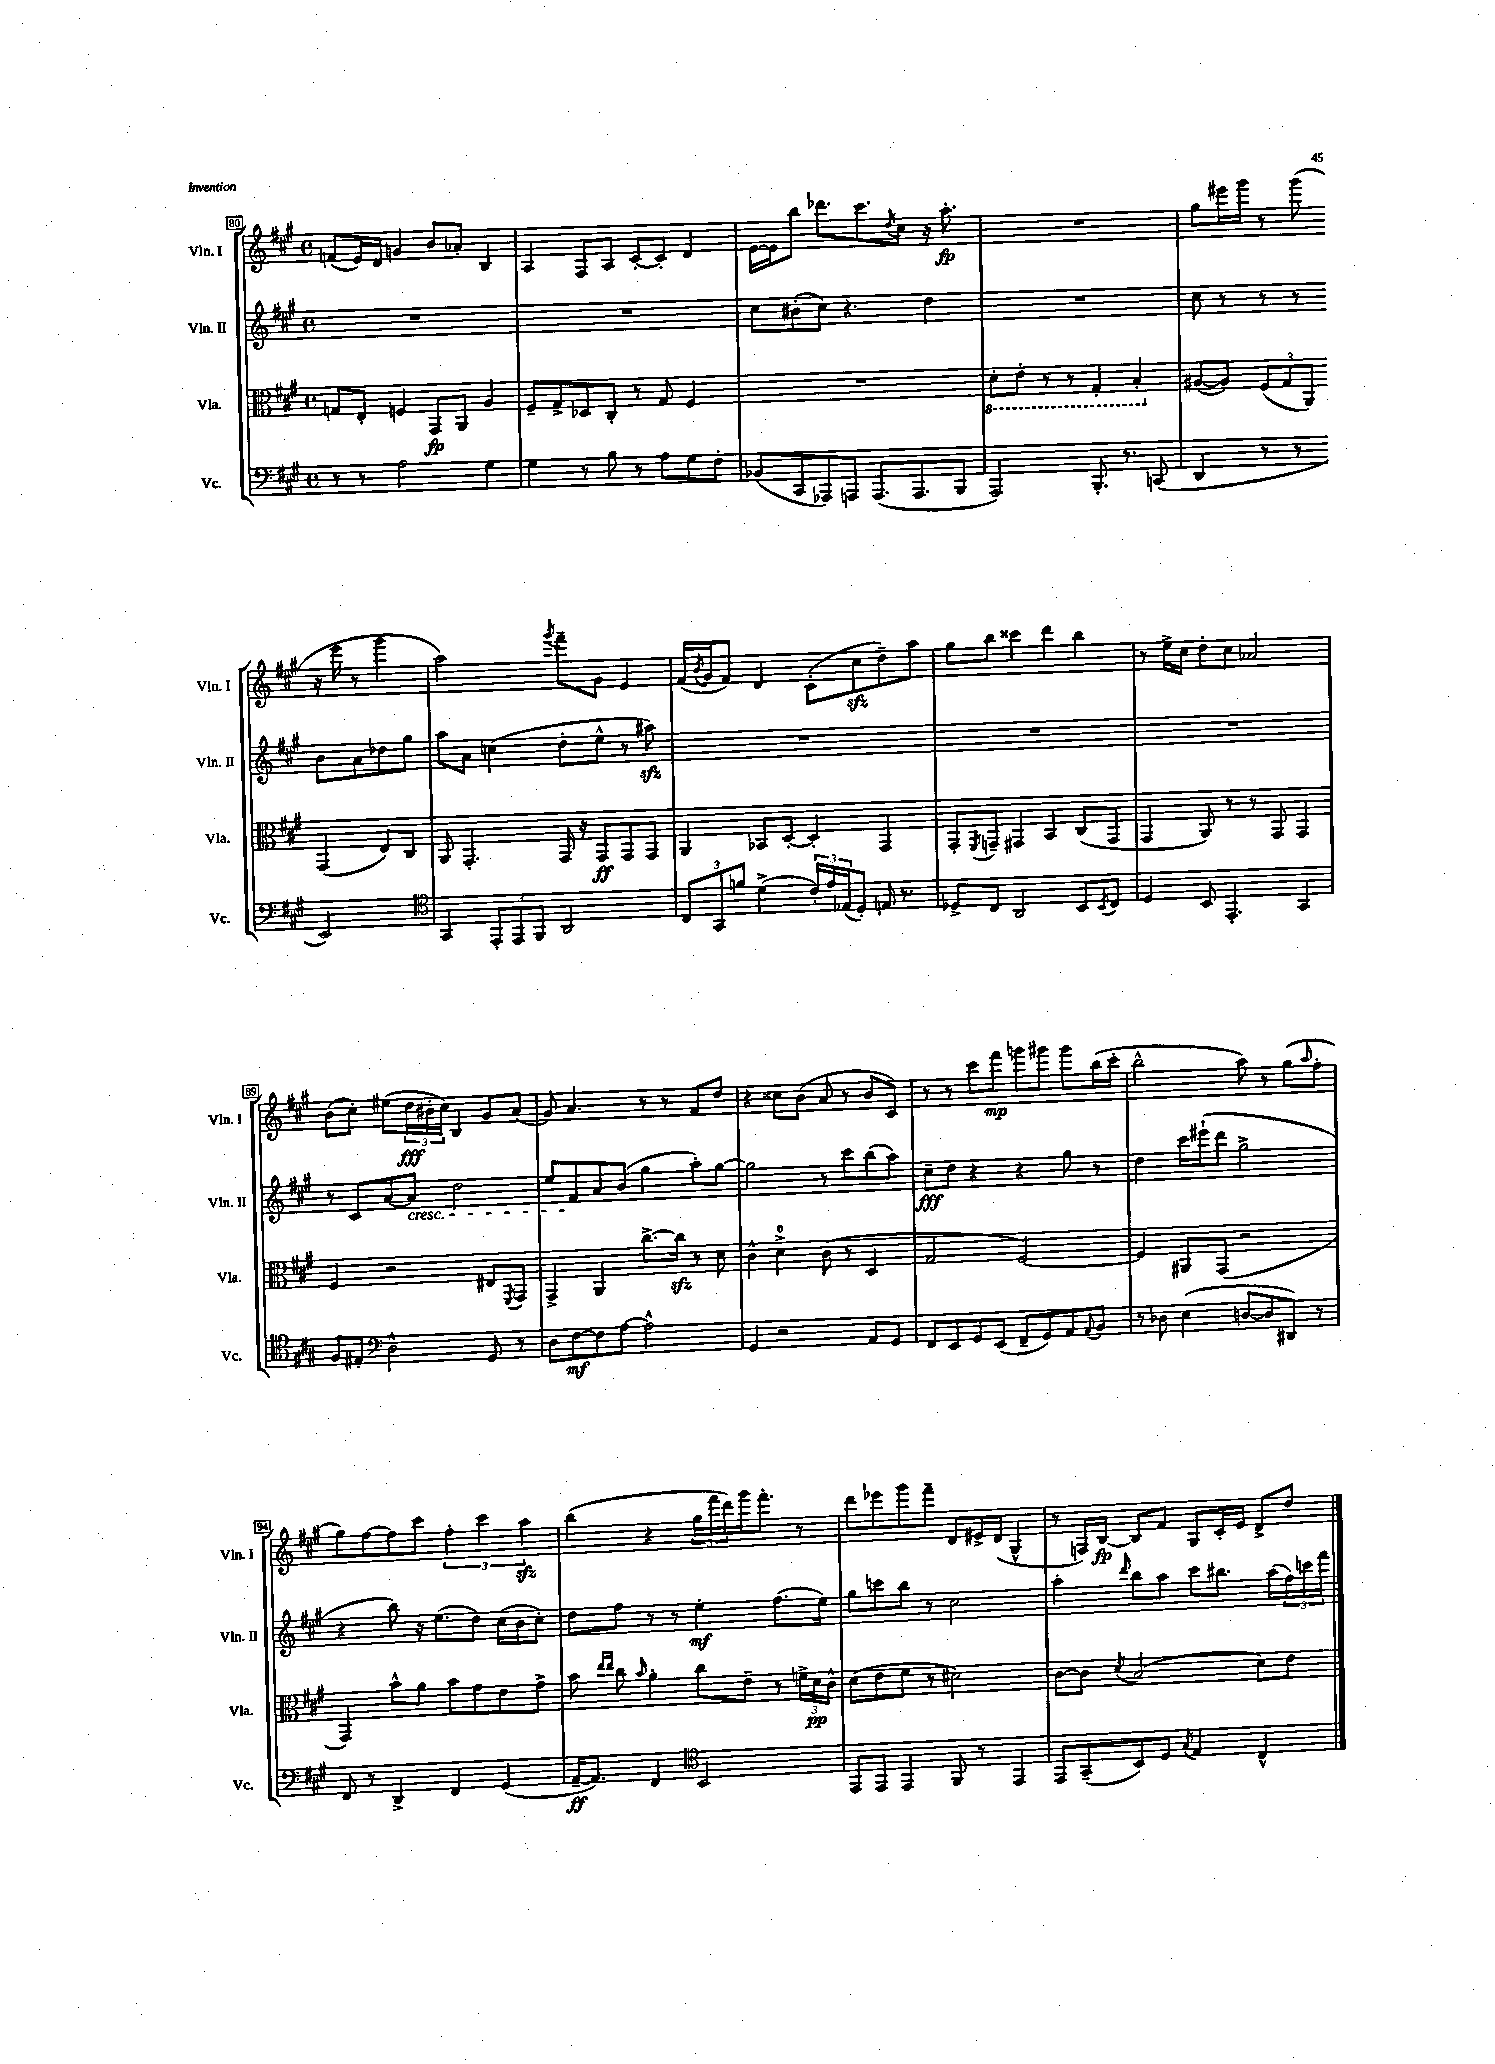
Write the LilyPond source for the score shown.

<<
\new StaffGroup <<
\new Staff = "s0" \with { instrumentName = "Vln. I" shortInstrumentName = "Vln. I" } {
    \clef treble \key a \major \defaultTimeSignature \time 4/4
    f'8( e'16) d'16 g'4 b'8 aes'8-. b4 |
    a4 fis8 a8 cis'8~-. cis'8-. d'4 |
    e'16~ e'16 b''8 des'''8. cis'''8. \acciaccatura { d''8 } cis''8 r16 a''8.-.\fp |
    R1 |
    gis''8 eis'''16 gis'''16 r8 gis'''8( r16 eis'''16 r8 gis'''4 |
    a''2) \acciaccatura { gis'''8 } fis'''8-- gis'8 e'4 |
    fis'16( \acciaccatura { b'8 } gis'16 fis'8) d'4 cis'8-.( cis''8\sfz d''8--) a''8 |
    gis''8 b''8 cisis'''4 d'''4 b''4 |
    r8 e''16-> cis''16 d''8-. cis''8 aes'2 |
    b'8( cis''8-.) eis''8( \tuplet 3/2 { d''16\fff bis'16-. cis''16) } b4 gis'8 a'8( |
    gis'8) a'4. r8 r8 fis'8 d''8 |
    r4 cisis''8 b'8( a'8 r8 b'8 cis'8) |
    r8 r8 cis'''8 fis'''8\mp g'''8 gis'''8 gis'''8 b''16( cis'''16-. |
    b''2-^ a''8) r8 gis''8( \grace { a''16 } fis''8-. |
    gis''8) fis''8~ fis''8 cis'''8 \tuplet 3/2 { fis''4-. cis'''4 a''4\sfz } |
    b''4( r4 \tuplet 3/2 { gis''16 fis'''16 d'''16) } gis'''16 fis'''8.-. r8 |
    d'''8 ees'''8 gis'''8 fis'''8-- d'8 eis'16-> d'16( gis4-^ |
    r8 f16) b16~\fp b8 fis'8 gis8 cis'16-. e'16 d'8-> d''8 \bar "|." |
}
\new Staff = "s1" \with { instrumentName = "Vln. II" shortInstrumentName = "Vln. II" } {
    \clef treble \key a \major \defaultTimeSignature \time 4/4
    R1 |
    R1 |
    cis''8 bis'8-.( cis''8) r4. d''4 |
    R1 |
    cis''8 r8 r8 r8 b'8 a'8 des''8 gis''8 |
    a''8 a'8 c''4( d''8-. e''8-^ r8 ais''8\sfz) |
    R1 |
    R1 |
    R1 |
    r8 cis'8 a'8~ a'8\cresc d''2 |
    e''8 fis'8\! a'8 b'8( gis''4 a''8-.) gis''8~ |
    gis''2 r8 cis'''8 b''8( a''8) |
    cis''8--\fff d''8 r4 r4 gis''8 r8 |
    d''4 cis'''16 eis'''16-!( d'''8 gis''2-> |
    r4 b''8) r16 e''8.( d''8) cis''16( b'16 cis''8-.) |
    d''8 fis''8 r8 r8 e''4-.\mf fis''8.( e''16) |
    gis''8 c'''8 b''8 r8 cis''2 |
    a''4-. \grace { d'''16 } b''8 a''8 cis'''8 bis''8. a''16( \tuplet 3/2 { fis''16) c'''16 fis'''16 } \bar "|." |
}
\new Staff = "s2" \with { instrumentName = "Vla." shortInstrumentName = "Vla." } {
    \clef alto \key a \major \defaultTimeSignature \time 4/4
    g8 e8-. f4 gis,8\fp a,8 a4 |
    fis8-- gis8-> des8 cis8-. r8 gis8 fis4 |
    R1 |
    \ottava #-1 d8-. e8-. r8 r8 gis,4-. b,4-. \ottava #0 |
    ais8~( ais8) \tuplet 3/2 { fis8( gis8 a,8) } gis,4( e8) cis8 |
    a,8 gis,4.-. gis,16 r16 gis,8\ff gis,8 gis,8 |
    a,4 bes,8 d8~-. d4-. gis,4 |
    gis,8-. \acciaccatura { fis,8 } g,8-- gis,4 b,4 cis8( gis,8 |
    gis,4 a,8) r8 r8 gis,8 gis,4 |
    fis4 r2 eis8 \acciaccatura { fis,8 } gis,8 |
    gis,4-> a,4 cis''8.~-> cis''16\sfz r8 d'8 |
    cis'4-^ d'4-0-> cis'8( r8 d4 |
    gis2 fis2~) |
    fis4 ais,8 gis,8( r2 |
    gis,4) b'8-^ a'8 b'8 gis'8 e'8 gis'8-> |
    b'8 \grace { e''16 e''16 } cis''8 \grace { b'16 } a'4-. cis''8 e'8-- r8 \tuplet 3/2 { f'16-> d'16\pp cis'16-^ } |
    d'8( e'8 fis'8 r8 dis'2) |
    cis'8~ cis'8 \acciaccatura { d'8 } b2( d'8) e'8 \bar "|." |
}
\new Staff = "s3" \with { instrumentName = "Vc." shortInstrumentName = "Vc." } {
    \clef bass \key a \major \defaultTimeSignature \time 4/4
    r8 r8 a2 gis4 |
    gis4 r8 b8 r8 a8 gis8 fis8-. |
    bes,8( cis,8 aes,,8) a,,8 a,,8.( a,,8. b,,8 |
    a,,2) b,,8.-. r8. c,8( |
    d,4 r8 r8 e,2) |
    \clef tenor gis,4 \tuplet 3/2 { e,8-. e,8 fis,8 } a,2 |
    \tuplet 3/2 { cis8 gis,8 f'8 } d'4->( \tuplet 3/2 { cis'16-.) e'16 ees16( } d8-.) e16 r8. |
    des8-> cis8 a,2 b,8 \acciaccatura { b,8 } cis8 |
    d4 b,8 e,4.-. gis,4 |
    fis8 eis8-. \clef bass d2-^ gis,8 r8 |
    d8 fis8~\mf fis8 a8~ a2-^ |
    gis,4 r2 a,8 gis,8 |
    fis,8 e,8 gis,8 e,8( fis,8-- gis,8) a,8 \appoggiatura { a,8 } b,8 |
    r8 des8 e4( d8~ d8 dis,8) r8 |
    fis,8 r8 d,4-> fis,4 gis,4( |
    a,16~--\ff a,8.) fis,4 \clef tenor b,2 |
    e,8 e,8 e,4 fis,8 r8 e,4 |
    e,8 gis,8--( b,8) d8 \acciaccatura { gis8 } e4 cis4-^ \bar "|." |
}
>>
>>
\layout { \context { \Score currentBarNumber = #80 \override BarNumber.stencil = #(make-stencil-boxer 0.1 0.3 ly:text-interface::print) } }
